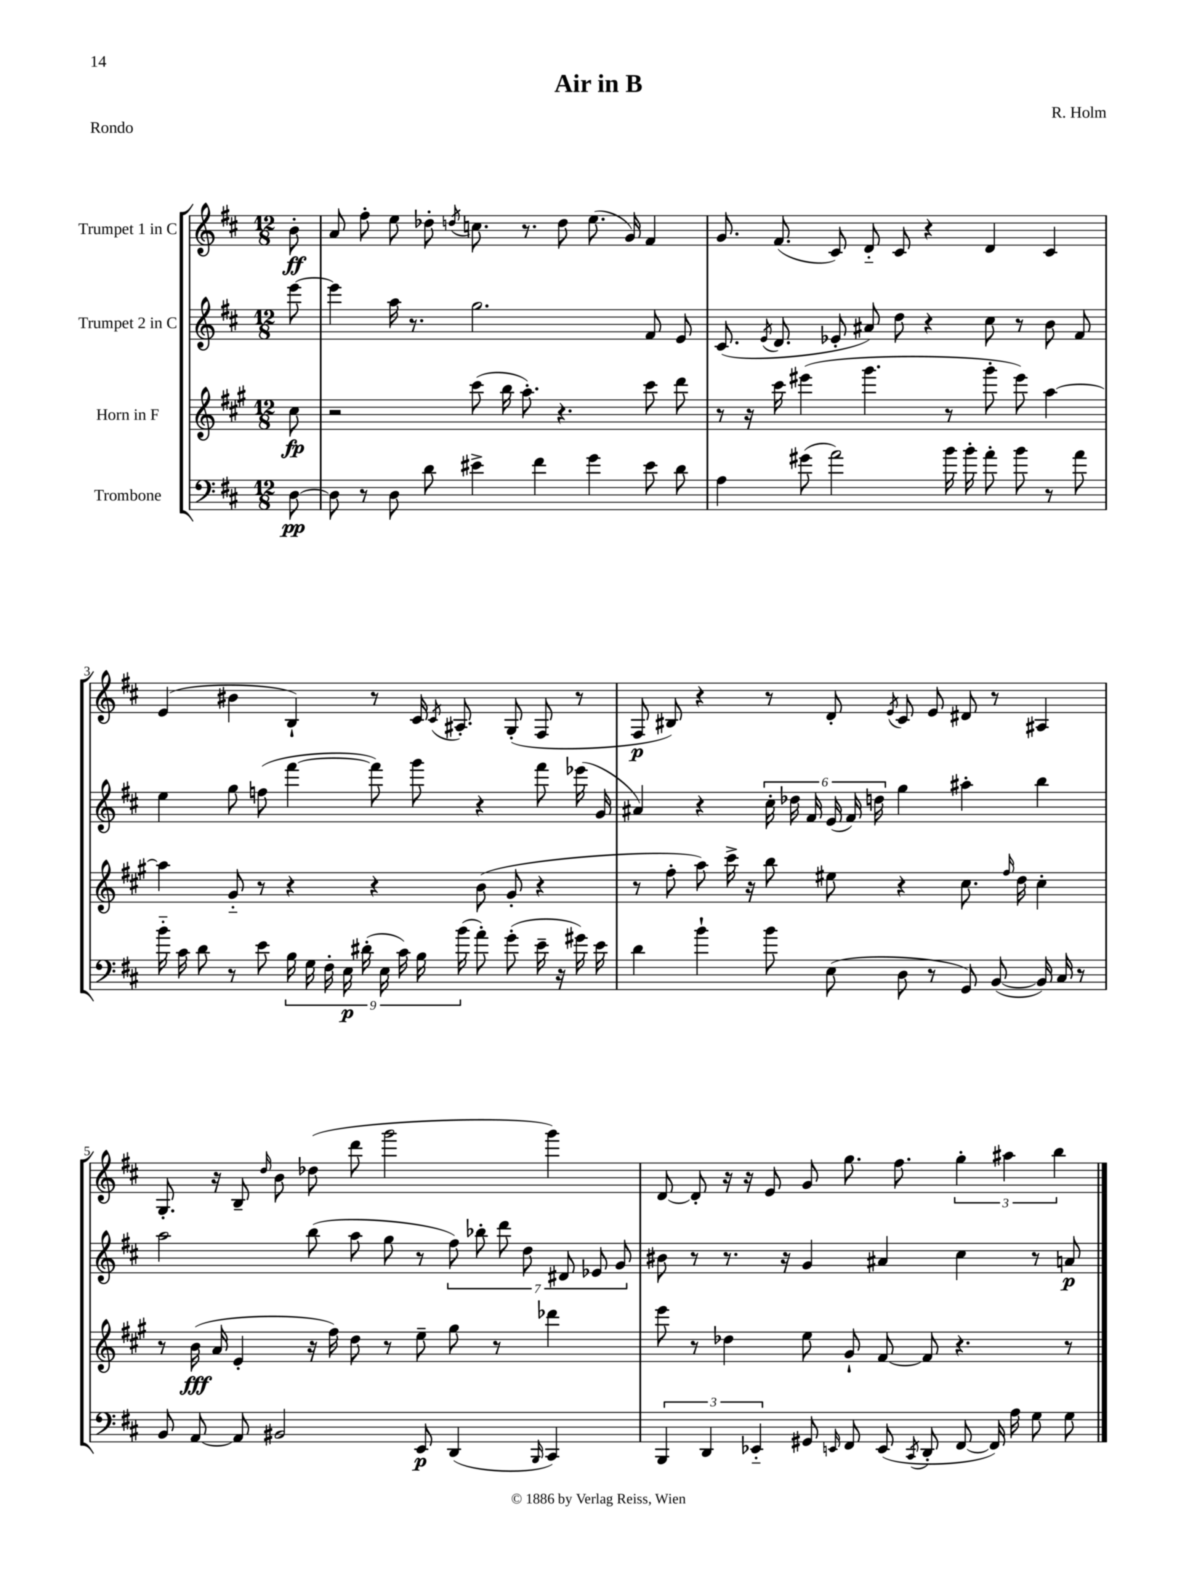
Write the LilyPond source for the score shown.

\header { title = "Air in B" composer = "R. Holm" piece = "Rondo" }
<<
\new StaffGroup <<
\new Staff = "s0" \with { instrumentName = "Trumpet 1 in C" } {
    \clef treble \key d \major \numericTimeSignature \time 12/8 \partial 8
    \autoBeamOff b'8-.\ff |
    a'8 fis''8-. e''8 des''8-. \acciaccatura { d''8 } c''8. r8. d''8 e''8.( g'16) fis'4 |
    g'8. fis'8.( cis'8) d'8-_ cis'8 r4 d'4 cis'4 |
    e'4( bis'4 b4-!) r8 cis'16 \acciaccatura { cis'8 } ais8.-. g8-.( fis8 r8 |
    fis8\p bis8) r4 r8 d'8-. \acciaccatura { e'8 } cis'8 e'8 dis'8 r8 ais4 |
    g8.-. r16 b8-- \grace { d''16 } b'8 des''8( d'''8 g'''2 g'''4) |
    d'8~ d'8-. r16 r16 e'8 g'8 g''8. fis''8. \tuplet 3/2 { g''4-. ais''4 b''4 } \bar "|." |
}
\new Staff = "s1" \with { instrumentName = "Trumpet 2 in C" } {
    \clef treble \key d \major \numericTimeSignature \time 12/8 \partial 8
    \autoBeamOff e'''8~ |
    e'''4 a''16 r8. g''2. fis'8 e'8 |
    cis'8.( \acciaccatura { e'8 } d'8. ees'8-. ais'8) d''8 r4 cis''8 r8 b'8 fis'8 |
    e''4 g''8 f''8( fis'''4~ fis'''8) g'''8 r4 fis'''8 ees'''16( g'16 |
    ais'4) r4 \tuplet 6/4 { cis''16-. des''16 fis'16 e'16( fis'16) d''16 } g''4 ais''4-. b''4 |
    a''2 b''8( a''8 g''8 r8 \tuplet 7/4 { fis''8) bes''8-. d'''8 d''8 dis'8 ees'8 g'8 } |
    bis'8 r8 r8. r16 g'4 ais'4 cis''4 r8 a'8\p \bar "|." |
}
\new Staff = "s2" \with { instrumentName = "Horn in F" } {
    \clef treble \key a \major \numericTimeSignature \time 12/8 \partial 8
    \autoBeamOff cis''8\fp |
    r2 cis'''8( b''16 a''8.-.) r4. cis'''8 d'''8 |
    r8 r16 cis'''16 eis'''4( gis'''4. r8 gis'''8-. eis'''8) a''4~ |
    a''4 gis'8-_ r8 r4 r4 b'8( gis'8-. r4 |
    r8 fis''8-. a''8) cis'''16-> r16 b''8 eis''8 r4 cis''8. \grace { fis''16 } d''16 cis''4-. |
    r8 b'16\fff( a'16 e'4-. r16 fis''16) d''8 r8 e''8-- gis''8 r8 des'''4 |
    e'''8 r8 des''4 e''8 gis'8-! fis'8~ fis'8 r4. r8 \bar "|." |
}
\new Staff = "s3" \with { instrumentName = "Trombone" } {
    \clef bass \key d \major \numericTimeSignature \time 12/8 \partial 8
    \autoBeamOff d8~\pp |
    d8 r8 d8 d'8 eis'4-> fis'4 g'4 eis'8 d'8 |
    a4 gis'8( a'2) b'16 b'16-. a'8-. b'8 r8 a'8 |
    b'16-_ cis'16 d'8 r8 e'8 \tuplet 9/8 { b16 g16 fis16-. e16\p dis'16-.( e16 cis'16) b16 b'16( } a'8-.) g'8-.( e'16-- r16 gis'16) e'16 |
    d'4 b'4-! b'8 e8( d8 r8 g,8) b,8~( b,16) cis16 r8 |
    b,8 a,8~ a,8 bis,2 e,8\p d,4( \grace { b,,16 } cis,4) |
    \tuplet 3/2 { b,,4 d,4 ees,4-_ } gis,8 \grace { e,16 } fis,8 e,8( \acciaccatura { cis,8 } d,8-. fis,8~ fis,16) a16 g8 g8 \bar "|." |
}
>>
>>
